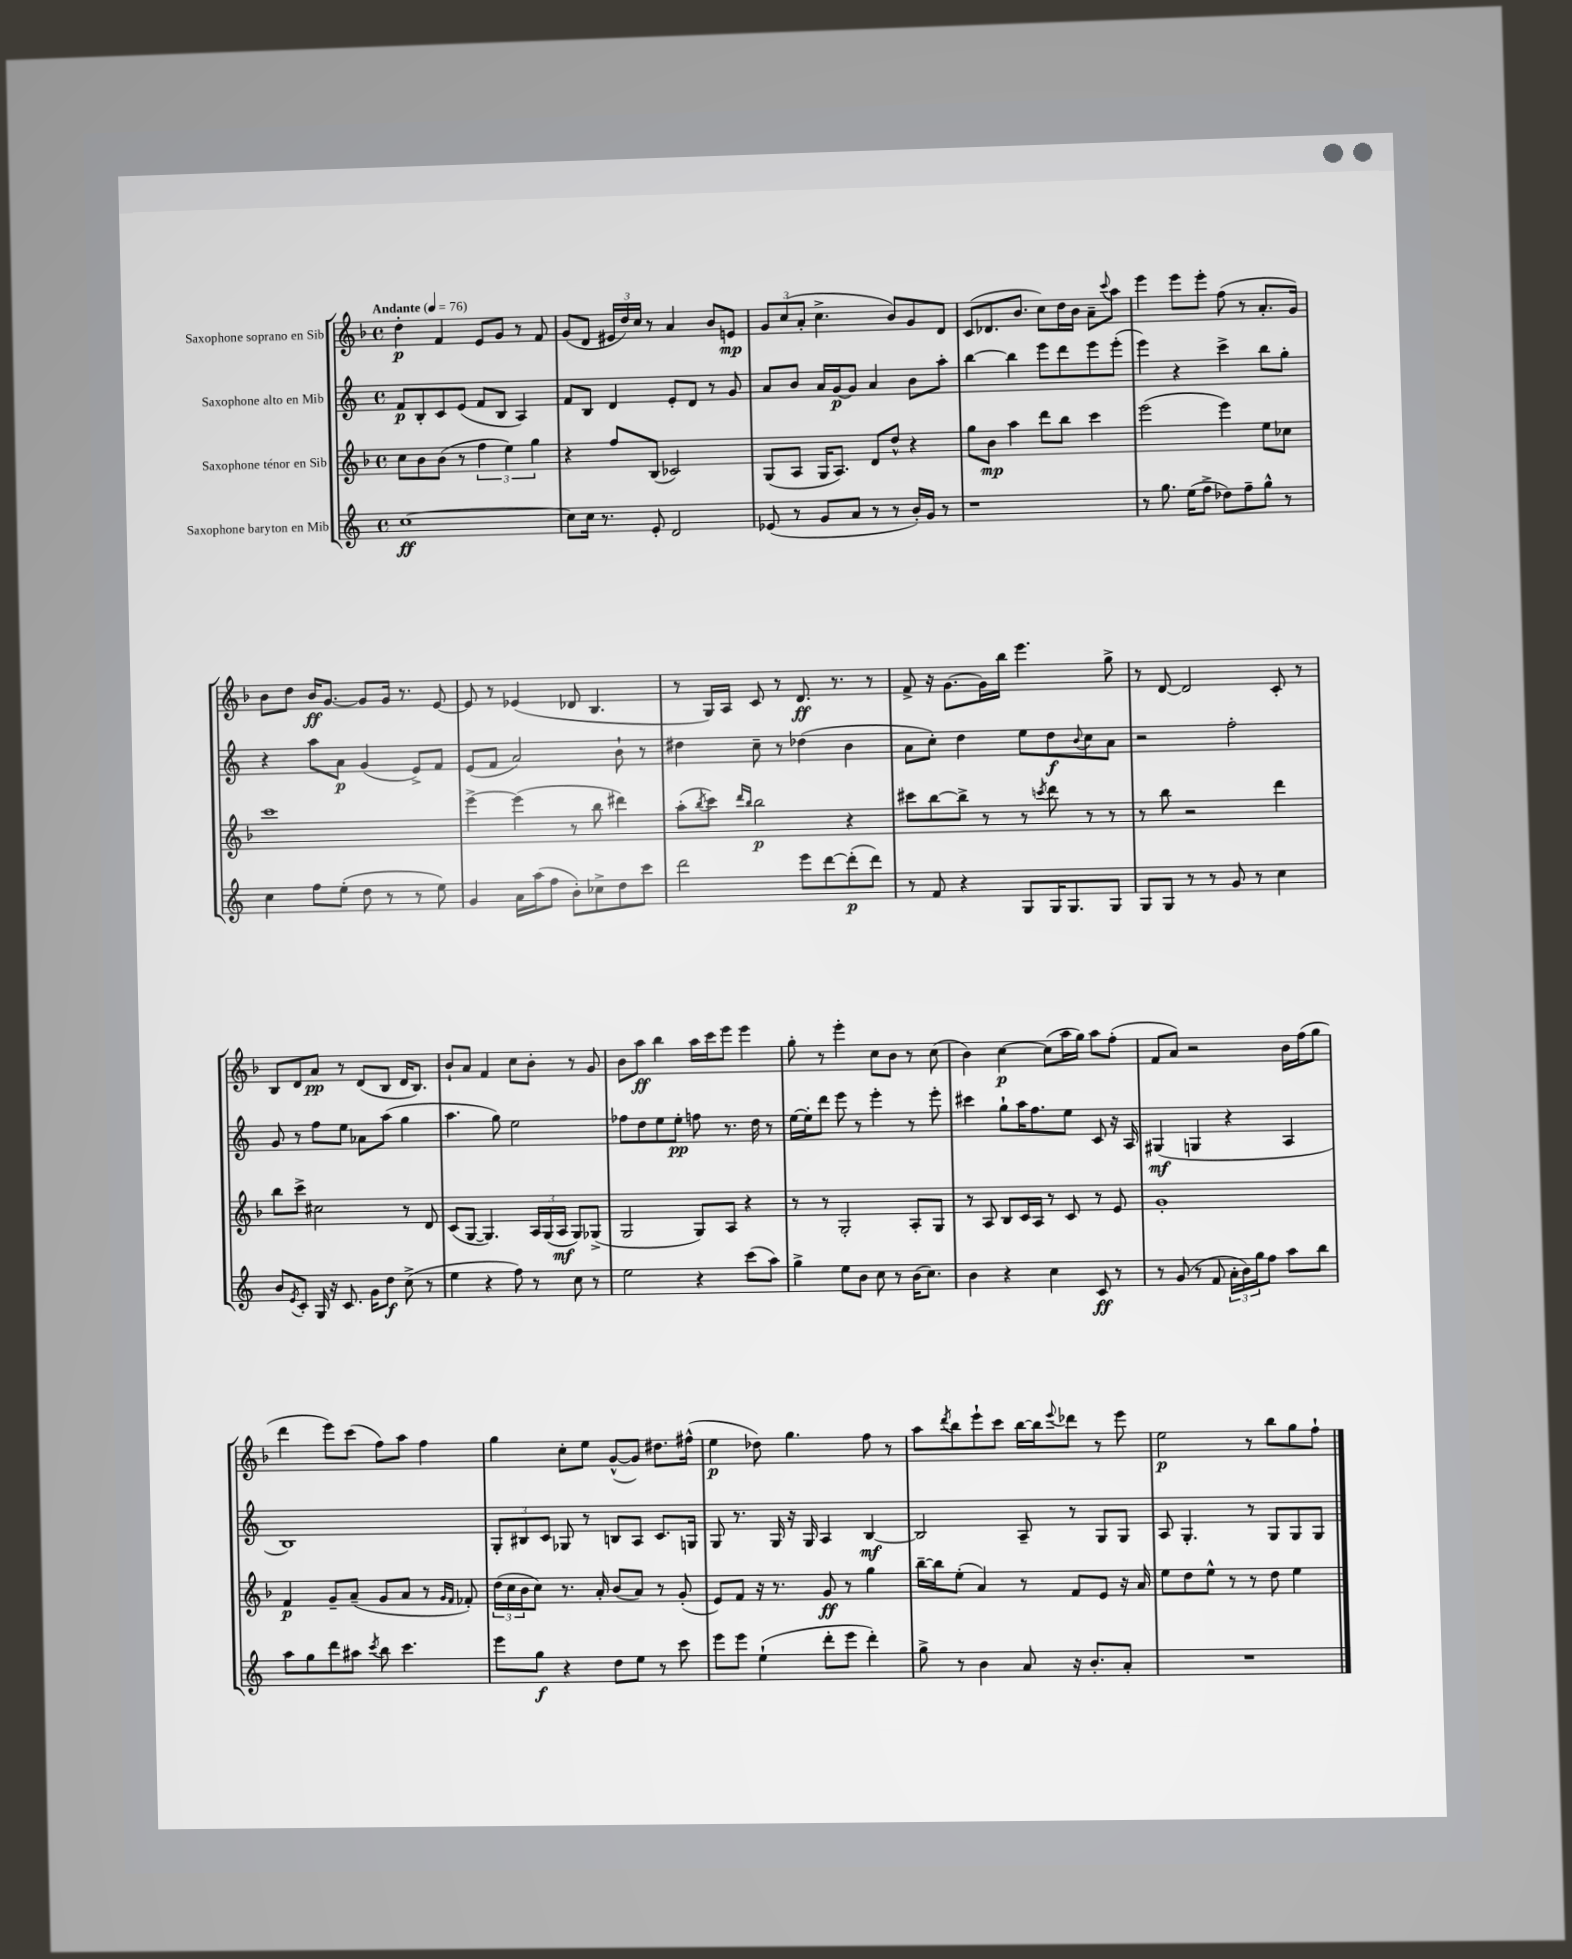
<<
\new StaffGroup <<
\new Staff = "s0" \with { instrumentName = "Saxophone soprano en Sib" } {
    \clef treble \key f \major \defaultTimeSignature \time 4/4 \tempo "Andante" 4 = 76
    d''4-.\p f'4 e'8 g'8 r8 f'8 |
    g'8( d'8 \tuplet 3/2 { eis'16 d''16) c''16 } r8 a'4 bes'8 e'8\mp |
    \tuplet 3/2 { g'8 c''8( a'8-. } c''4.-> bes'8) g'8 d'8 |
    c'8( des'8. bes'8. c''8) d''16 bes'16 a'8-- \appoggiatura { c'''8 } a''8 |
    e'''4 e'''8 e'''8-. f''8( r8 a'8.-. g'16) |
    bes'8 d''8 bes'16\ff g'8.~ g'8 g'16 r8. e'8~ |
    e'8 r8 ees'4( des'8 bes4. |
    r8 g16) a16 c'8 r8 d'8.\ff r8. r8 |
    f'8-> r16 g'8.~ g'16 bes''16 e'''4. g''8-> |
    r8 d'8~ d'2 c'8-. r8 |
    bes8 d'8 a'8\pp r8 d'8( bes8 d'16 bes8.) |
    bes'8-! a'8 f'4 c''8 bes'8-. r8 g'8 |
    bes'8 a''8\ff bes''4 a''16 c'''16 e'''8 e'''4 |
    g''8-. r8 e'''4-. c''8 bes'8 r8 c''8( |
    bes'4) c''4~\p c''8( a''16 g''16) a''8 f''8-.( |
    f'8 a'8) r2 bes'16 f''16( g''8 |
    d'''4 e'''8) c'''8( f''8) a''8 f''4 |
    g''4 c''8-. e''8 g'8~-^( g'8) dis''8. fis''16-^( |
    e''4\p des''8) g''4. f''8 r8 |
    a''8 \acciaccatura { d'''8 } bes''8 e'''8-! c'''8 bes''16~ bes''16 \appoggiatura { e'''8 } des'''8 r8 e'''8 |
    e''2\p r8 bes''8 g''8 f''8-! \bar "|." |
}
\new Staff = "s1" \with { instrumentName = "Saxophone alto en Mib" } {
    \clef treble \key c \major \defaultTimeSignature \time 4/4
    f'8\p b8-. c'8 e'8( f'8 b8 a4) |
    f'8 b8 d'4 e'8-. d'8 r8 g'8 |
    a'8 b'8 a'16 g'16~\p g'8 a'4 b'8 a''8-. |
    b''4~ b''4 e'''8 d'''8 e'''8 e'''8-.( |
    e'''4) r4 c'''4-> b''8 g''8-. |
    r4 a''8 a'8\p g'4( e'8->) f'8 |
    e'8( f'8 a'2) b'8-! r8 |
    dis''4 c''8-- r8 des''4( b'4 |
    a'8 c''8-.) d''4 e''8 d''8\f \appoggiatura { b'8 } c''8 a'8 |
    r2 f''2-. |
    g'8 r8 f''8 e''8 aes'8 a''8( g''4 |
    a''4. g''8) e''2 |
    fes''8 d''8 e''8 e''8-.\pp f''8 r8. d''16 r8 |
    e''16~ e''16-. d'''8 e'''8 r8 e'''4-. r8 e'''8-. |
    cis'''4 g''8-! a''16 f''8. e''8 c'8 r16 a16 |
    gis4\mf( g4 r4 a4 |
    b1) |
    \tuplet 3/2 { g8-. bis8 c'8 } ges8 r8 b8 a8 c'8. g16 |
    g8 r8. g16 r16 g16 a4 b4~\mf |
    b2 a8-- r8 g8 g8 |
    a8 g4.-. r8 g8 g8 g8 \bar "|." |
}
\new Staff = "s2" \with { instrumentName = "Saxophone ténor en Sib" } {
    \clef treble \key f \major \defaultTimeSignature \time 4/4
    c''8 bes'8 bes'8( r8 \tuplet 3/2 { f''4 e''4) g''4 } |
    r4 f''8 bes8( ces'2) |
    g8( a8 g16 a8.) d'8 d''8-^ r4 |
    g''8 bes'8\mp a''4 d'''8 bes''8 c'''4 |
    e'''2( e'''4) e''8 ces''8 |
    c'''1 |
    e'''4~-> e'''4( r8 bes''8 dis'''4) |
    a''8-.( \acciaccatura { bes''8 } c'''8) \grace { d'''16 bes''16 } bes''2\p r4 |
    cis'''8 bes''8~ bes''8-> r8 r8 \acciaccatura { c'''8 } d'''8 r8 r8 |
    r8 bes''8 r2 d'''4 |
    bes''8 c'''8-> cis''2 r8 d'8 |
    c'8( g8~ g4.) \tuplet 3/2 { a16 g16( a16\mf } g8) ges8->( |
    g2 g8) a8 r4 |
    r8 r8 g2-. a8-. g8 |
    r8 a8 bes8 c'16 a16 r8 c'8 r8 e'8 |
    g'1-. |
    f'4\p g'8-- a'8--( g'8 a'8 r8 \grace { g'16 f'16 } fes'8-.) |
    \tuplet 3/2 { d''16( c''16 bes'16 } c''8) r8. a'16-. bes'8( a'8) r8 g'8-.( |
    e'8) f'8 r16 r8. g'8\ff r8 g''4 |
    bes''16~-- bes''16 e''8-.( a'4) r8 f'8 e'8 r16 a'16 |
    e''8 d''8 e''8-^ r8 r8 d''8 e''4 \bar "|." |
}
\new Staff = "s3" \with { instrumentName = "Saxophone baryton en Mib" } {
    \clef treble \key c \major \defaultTimeSignature \time 4/4
    c''1~\ff |
    c''8 c''16 r8. e'8-. d'2 |
    ees'8( r8 g'8 a'8 r8 r8 b'16-.) g'16 r8 |
    r1 |
    r8 g''8. e''16( f''8-> des''8) f''8-- g''8-^ r8 |
    c''4 f''8 e''8-.( d''8 r8 r8 e''8) |
    g'4 a'16 a''16( f''8 b'8-.) ces''8-> d''8 c'''8 |
    d'''2 e'''8 d'''8~ d'''8-.\p( d'''8) |
    r8 f'8 r4 g8 g16 g8. g8 |
    g8 g8 r8 r8 g'8 r8 c''4 |
    b'8 \acciaccatura { e'8 } c'8-. g16 r16 c'8. g'16 d''8\f c''8->( r8 |
    e''4 r4 f''8) r8 c''8 r8 |
    e''2 r4 c'''8( a''8) |
    g''4-> e''8 b'8 c''8 r8 b'16( c''8.) |
    b'4 r4 c''4 c'8\ff r8 |
    r8 g'8( r8 f'8 \tuplet 3/2 { a'16-. b'16) g''16 } f''8 a''8 b''8 |
    a''8 g''8 d'''8 ais''8 \acciaccatura { c'''8 } b''8 c'''4. |
    e'''8 g''8\f r4 d''8 e''8 r8 c'''8 |
    e'''8 e'''8 e''4-!( d'''8-. e'''8 d'''4-.) |
    g''8-> r8 b'4 a'8 r16 b'8.-. a'8-. |
    R1 \bar "|." |
}
>>
>>
\layout { \context { \Score \remove "Bar_number_engraver" } }
